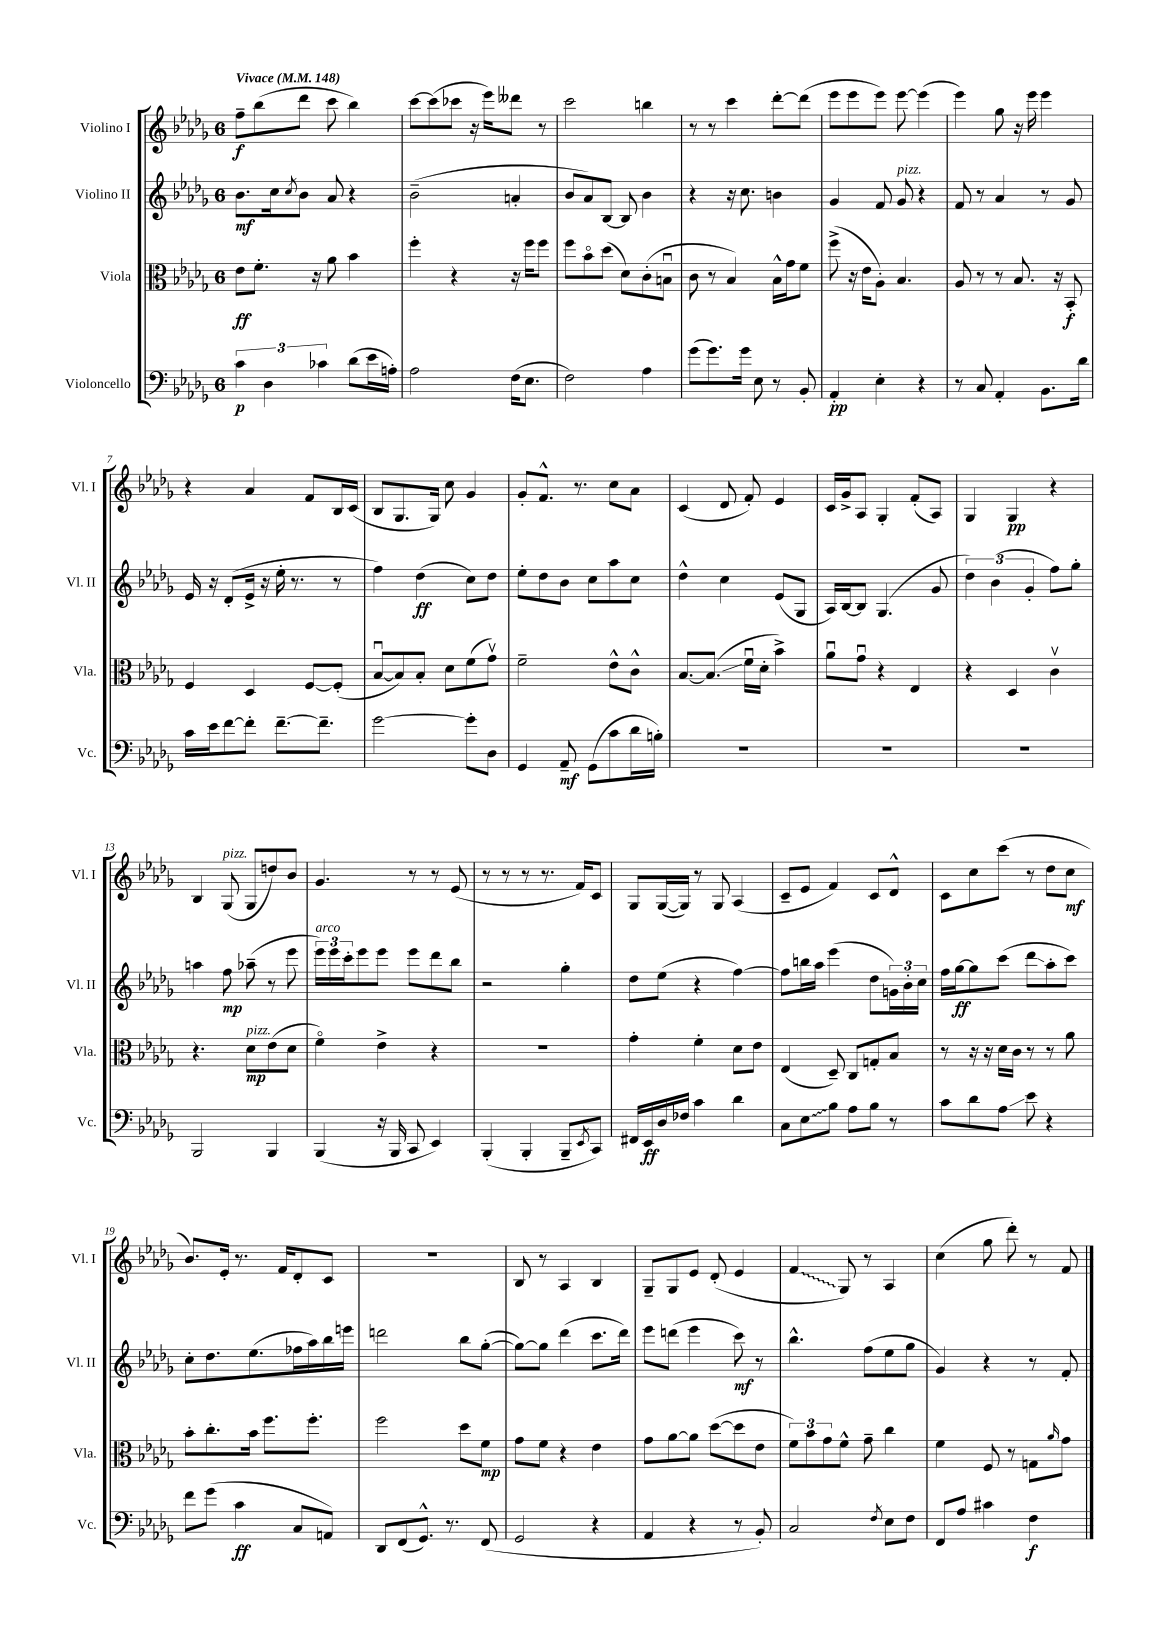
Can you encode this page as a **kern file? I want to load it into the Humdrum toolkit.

**kern	**kern	**kern	**kern
*staff4	*staff3	*staff2	*staff1
*clefF4	*clefC3	*clefG2	*clefG2
*k[b-e-a-d-g-]	*k[b-e-a-d-g-]	*k[b-e-a-d-g-]	*k[b-e-a-d-g-]
*M6/8	*M6/8	*M6/8	*M6/8
*MM148	*MM148	*MM148	*MM148
6c	8e-	8.b-	8ff~
.	8.f'	.	(8bb-
6D-	.	.	.
.	.	16cc	.
.	.	8qcc	.
.	.	8b-	8ddd-
.	16r	.	.
6c-	.	.	.
.	8a-	8a-	8ccc
(8d-	4b-	4r	4bb-)
16e-	.	.	.
16A')	.	.	.
=	=	=	=
2A-	4ff'	(2b-~	[8ccc
.	.	.	(8ccc]
.	4r	.	8ccc-
.	.	.	16r
.	.	.	16eee-)
(16F	16r	4a'	8ddd--
8.E-	16ff	.	.
.	8ff	.	8r
=	=	=	=
2F)	8ff	8b-	2ccc
.	8b-o	8a-)	.
.	(8dd-	[8B-	.
.	8d-)	8B-]	.
4A-	(8c'	4b-	4bb
.	8Bu	.	.
=	=	=	=
(8g-	8c	4r	8r
8.g-)	8r	.	8r
.	4B-)	16r	4ccc
16g-	.	8.cc	.
8E-	.	.	.
8r	16B-^^	4b	[8ddd-'
.	16g-	.	.
8BB-'	8f	.	(8ddd-]
=	=	=	=
4AA-'	(8ff^	4g-	8eee-
.	16r	.	8eee-
.	16e-	.	.
4E-'	8A-')	8f	8eee-)
.	4.B-	8g-	[8eee-
4r	.	4r	(4eee-]
=	=	=	=
8r	8A-	8f	4eee-)
8C	8r	8r	.
4AA-'	8r	4a-	8gg-
.	8.B-	.	16r
.	.	.	16eee-
8.BB-	.	8r	4eee-
.	16r	.	.
.	8BB-'	8g-	.
16d-	.	.	.
=	=	=	=
16c	4F	16e-	4r
16e-	.	16r	.
[8f	.	(8d-'	.
8f']	4D-	16e-^	4a-
.	.	16r	.
[8.f~	.	16ee-'	.
.	.	8.r	.
.	[8F	.	8f
8.f~]	.	.	.
.	(8F']	8r	16B-
.	.	.	(16c
=	=	=	=
[2g-	[8B-u	4ff)	8B-
.	8B-])	.	8.G-
.	8B-'	(4dd-	.
.	.	.	16G-)
.	8d-	.	8cc
8g-']	(8f	8cc)	4g-
8D-	8g-v)	8dd-	.
=	=	=	=
4GG-	2f~	8ee-'	8g-'
.	.	8dd-	8.f^^
8AA-~	.	8b-	.
.	.	.	8.r
(8GG-	.	8cc	.
8c	8e-^^	8aa-	8cc
16d-	8c^^	8cc	8a-
16B')	.	.	.
=	=	=	=
2.r	[8.B-	4dd-^^	(4c
.	(8.B-]	.	.
.	.	4cc	8d-
.	16fu	.	8f')
.	16d-'	.	.
.	4b-^)	(8e-	4e-
.	.	8G-	.
=	=	=	=
2.r	8a-u	16A-)	16c
.	.	[16B-	16g-^
.	8g-u	8B-]	8A-
.	4r	(4.G-	4G-'
.	4E-	.	(8f'
.	.	8g-	8A-)
=	=	=	=
2.r	4r	6dd-)	4G-
.	.	(6b-	.
.	4D-	.	4G-
.	.	6g-'	.
.	4cv	8ff)	4r
.	.	8gg-'	.
=	=	=	=
2BBB-	4.r	4aa	4B-
.	.	8ff	(8G-
.	8d-	(8aa-~	8G-
4BBB-	(8e-	8r	8dd)
.	8d-	8eee-	8b-
=	=	=	=
(4BBB-	4fo)	24eee-)	4.g-
.	.	24eee-	.
.	.	24ccc'	.
.	.	8eee-	.
16r	4e-^	8eee-	.
16BBB-	.	.	.
8CC	.	8eee-	8r
4EE-)	4r	8ddd-	8r
.	.	8bb-	(8e-
=	=	=	=
(4BBB-'	2.r	2r	8r
.	.	.	8r
4BBB-'	.	.	8r
.	.	.	8.r
8BBB-~	.	4gg-'	.
.	.	.	16f)
8qEE-	.	.	.
8CC)	.	.	8c
=	=	=	=
16FF#	4g-'	8dd-	8G-
16EE-	.	.	.
16D-	.	(8ee-	([16G-
16F-	.	.	16G-])
4c	4f'	4r	8r
.	.	.	8G-
4d-	8d-	[4ff)	(4A-
.	8e-	.	.
=	=	=	=
8C	(4E-	8ff]	8c~
8E-	.	16bb	8e-
.	.	16aa-	.
8B-	8D-~)	(4eee-	4f)
8A-	8C	.	.
8B-	8G'	8dd-	8c
8r	8B-	24g)	8d-^^
.	.	24b-'	.
.	.	24cc	.
=	=	=	=
8c	8r	16ff	8c
.	.	[16gg-	.
8d-	16r	8gg-]	8cc
.	16r	.	.
8A-	16d-	(8ccc	(8ccc
.	16c	.	.
8e-	8r	8ddd-	8r
4r	8r	8aa-'	8dd-
.	8a-	8ccc)	8cc
=	=	=	=
8f	8b-'	8cc'	8.b-)
(8g-	8.cc'	8.dd-	.
.	.	.	16e-'
4c	.	.	8.r
.	16b-	(8.ee-	.
.	8.ff	.	.
.	.	.	16f
8C	.	16ff-	8d-'
.	8.ff'	16aa-)	.
8AA)	.	16bb-	8c
.	.	16eee	.
=	=	=	=
8DD-	2ff	2ddd	2.r
(8FF	.	.	.
8.GG-^^)	.	.	.
8.r	.	.	.
.	8dd-	8bb-	.
(8FF	8f	([8gg-'	.
=	=	=	=
2GG-	8g-	8gg-_)	8B-
.	8f	8gg-]	8r
.	4r	(4ddd-	4A-
4r	4e-	8.ccc	4B-
.	.	16ddd-)	.
=	=	=	=
4AA-	8g-	8eee-	8G-~
.	[8a-	(8ddd	8G-
4r	8a-]	4eee-	8e-
.	([8dd-	.	(8d-'
8r	8dd-]	8ccc)	4e-
8BB-')	8e-	8r	.
=	=	=	=
2C	12f)	4.bb-^^	4f
.	12b-	.	.
.	12g-	.	.
.	8f^^	.	8G-)
.	8g-~	(8ff	8r
8qF	.	.	.
8E-	4cc	8ee-	4A-
8F	.	8gg-	.
=	=	=	=
8FF	4f	4g-)	(4cc
8A-	.	.	.
4c#	8F	4r	8gg-
.	8r	.	8ddd-')
4F	8G	8r	8r
.	16qqa-	.	.
.	8g-	8f'	8f
==	==	==	==
*-	*-	*-	*-
